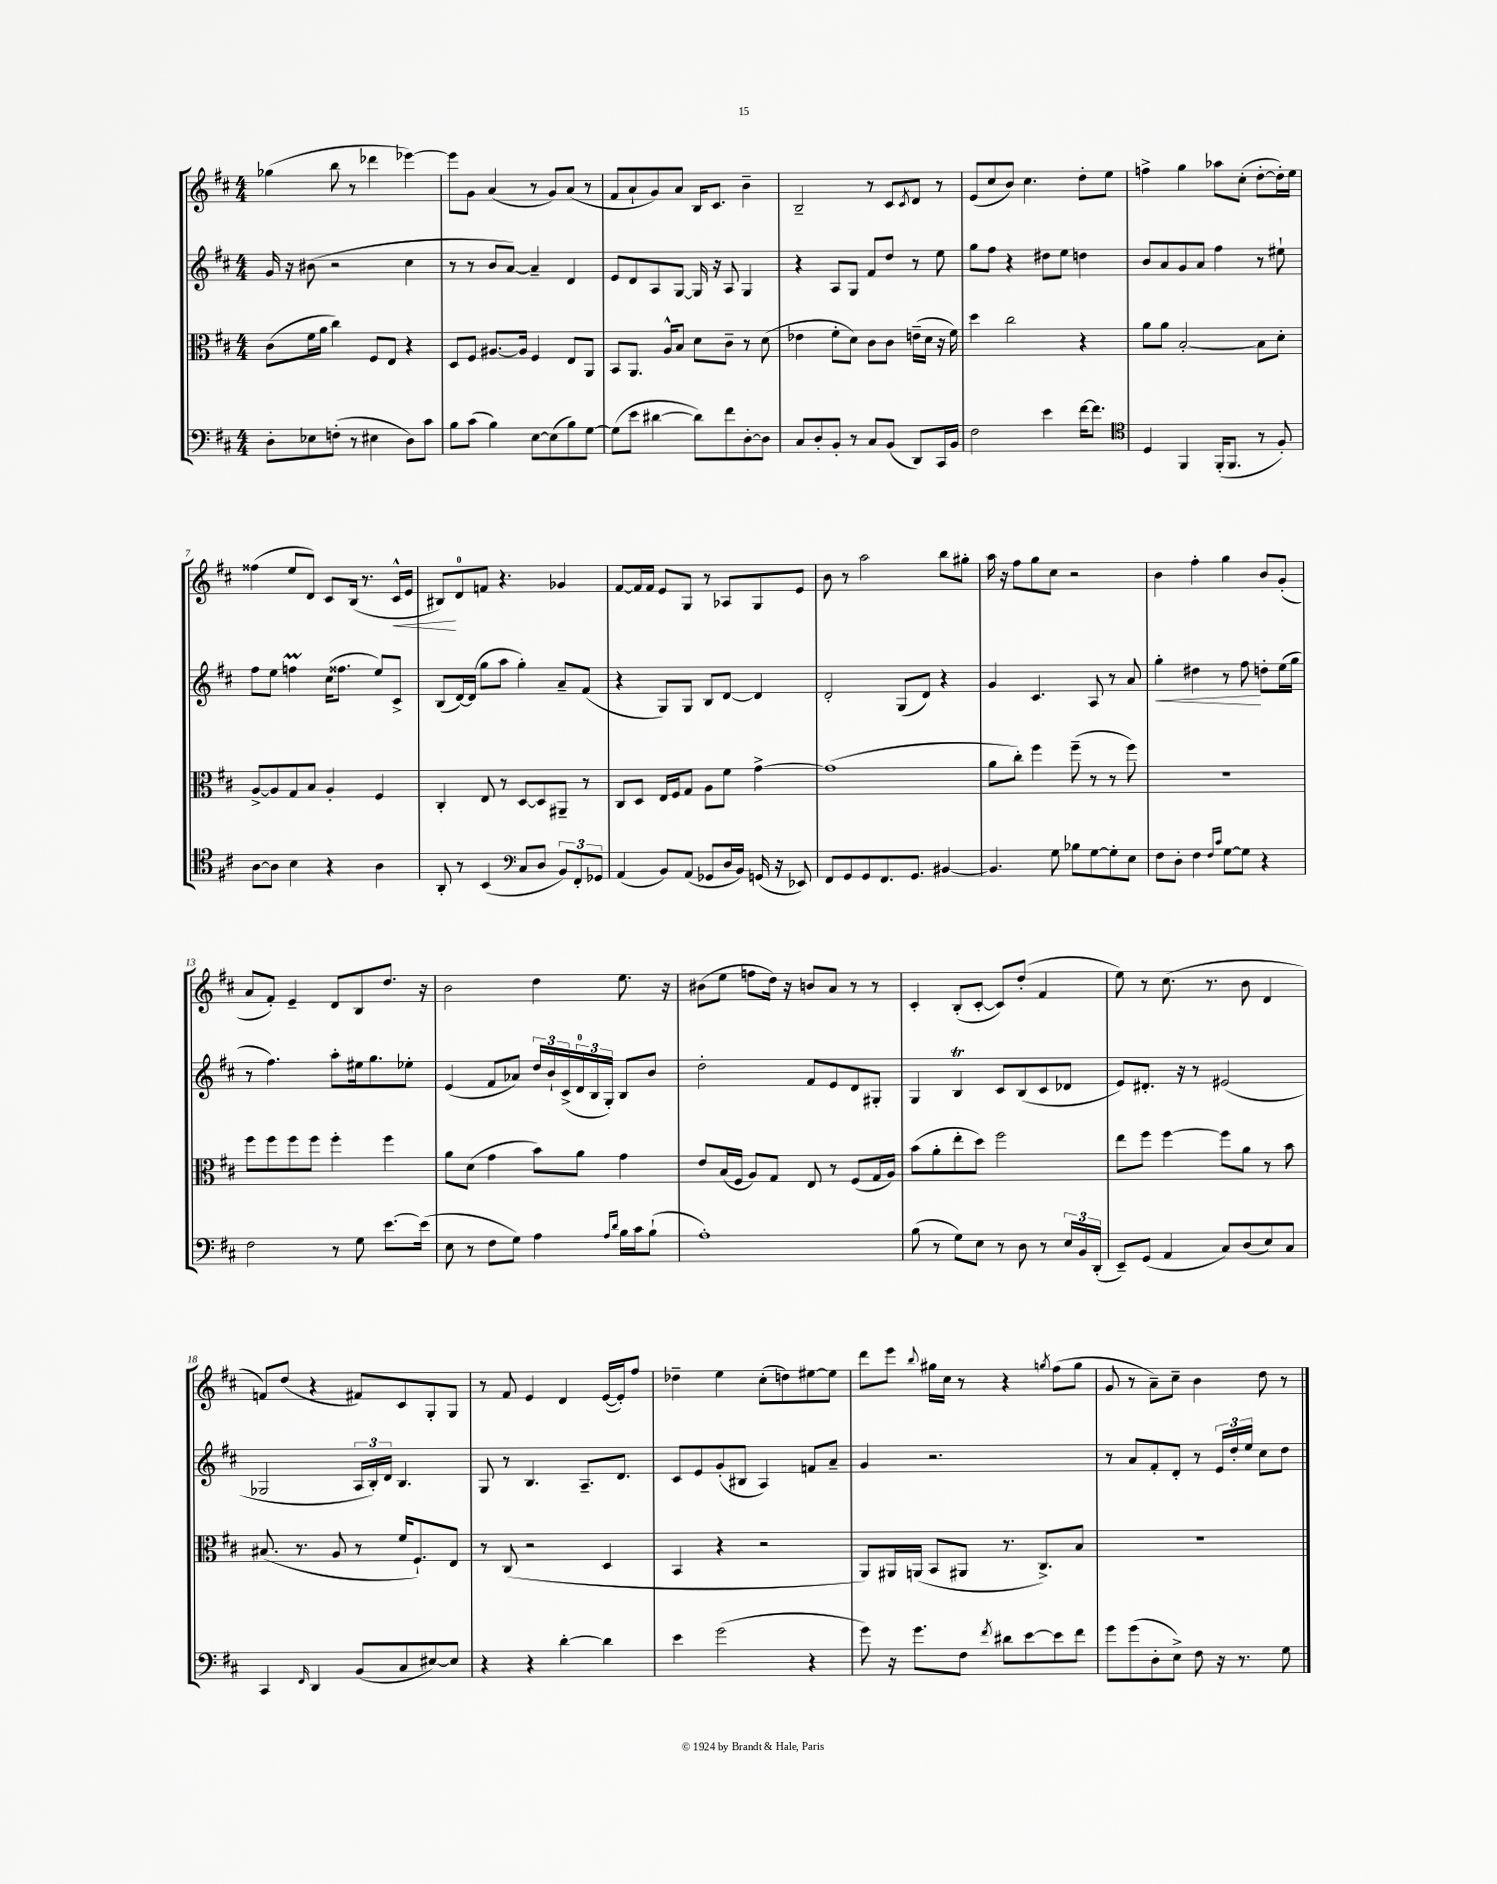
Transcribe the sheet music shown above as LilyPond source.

<<
\new StaffGroup <<
\new Staff = "s0" {
    \clef treble \key d \major \numericTimeSignature \time 4/4
    ges''4( b''8 r8 des'''4 ees'''4~) |
    ees'''8 g'8 a'4( r8 g'8) a'8( r8 |
    fis'8 a'8-! g'8) a'8 b16 cis'8. b'4-- |
    b2-- r8 cis'8 \acciaccatura { cis'8 } d'8 r8 |
    e'8( cis''8 b'8) cis''4. d''8-. e''8 |
    f''4-> g''4 aes''8 cis''8-.( d''8~-. d''16-.) e''16 |
    fisis''4( e''8 d'8) cis'8 b16( r8. cis'16-^\< e'16 |
    bis8\!) d'8-0 f'8 r4. ges'4 |
    fis'8~ fis'16 fis'16 e'8 g8 r8 aes8 g8 e'8 |
    b'8 r8 a''2 b''8 gis''8-. |
    a''16 r16 fis''8 g''8 cis''8 r2 |
    b'4 fis''4-. g''4 b'8 g'8-.( |
    a'8 fis'8-.) e'4-- d'8 b8 d''8. r16 |
    b'2 d''4 e''8. r16 |
    bis'8( e''8 f''8 d''16) r16 b'8 a'8 r8 r8 |
    cis'4-. b8-.( cis'8~-. cis'8) d''8-.( fis'4 |
    e''8) r8 cis''8.( r8. b'8 d'4 |
    f'8) d''8( r4 fis'8) cis'8 g8-. g8 |
    r8 fis'8 e'4 d'4 e'16~( e'16-.) fis''8 |
    des''4-- e''4 cis''8-.( d''8) eis''8~ eis''8 |
    d'''8 e'''8 \appoggiatura { b''8 } gis''16 cis''16 r8 r4 \acciaccatura { g''8 } fis''8( g''8 |
    g'8 r8 a'8--) cis''8-- b'4 d''8 r8 \bar "|." |
}
\new Staff = "s1" {
    \clef treble \key d \major \numericTimeSignature \time 4/4
    g'16 r16 bis'8( r2 cis''4 |
    r8 r8 b'8 a'8~) a'4-- d'4 |
    e'8 d'8 a8 g8~ g16 r16 a8 g4 |
    r4 a8 g8 fis'8 d''8 r8 e''8 |
    g''8 fis''8 r4 dis''8 e''8 d''4 |
    b'8 a'8 g'8 a'8 fis''4 r8 eis''8-! |
    fis''8 e''8 f''4\prall cis''16( fisis''8. e''8) cis'8-> |
    b8( d'16~) d'16( g''8 a''8 g''4-.) a'8-- fis'8( |
    r4 g8) g8 b8 d'8~ d'4 |
    d'2-. g8( d'8) r4 |
    g'4 cis'4. a8 r8 a'8 |
    g''4-.\< dis''4 r8 fis''8\! d''8-. e''16( g''16 |
    r8 fis''4.) a''8-. eis''16 g''8. ees''8-. |
    e'4( fis'8 aes'8) \tuplet 3/2 { d''16 b'16-! cis'16->( } \tuplet 3/2 { d'16-0 b16 g16-.) } b8 b'8 |
    d''2-. fis'8 e'8 d'8 gis8-. |
    g4 b4\trill cis'8 b8( cis'8 des'8 |
    e'8) dis'8.-. r16 r8 eis'2( |
    ges2 \tuplet 3/2 { a16 b16-.) d'16 } b4. |
    g8 r8 b4. a8.-- d'8. |
    cis'8 e'8 g'8-.( bis8 a4) f'8 a'8-- |
    g'4 r2. |
    r8 a'8 fis'8-. d'8-. r8 \tuplet 3/2 { e'16 d''16-. e''16 } cis''8 d''8 \bar "|." |
}
\new Staff = "s2" {
    \clef alto \key d \major \numericTimeSignature \time 4/4
    cis'8( fis'16 a'16 cis''4) fis8 e8 r4 |
    d8 fis8 ais8.~ ais16 fis4 e8 a,8 |
    b,8 a,8. a16-^ b8 d'8 cis'8-- r8 d'8( |
    ees'4 fis'8-. d'8) cis'8 cis'8 e'16--( d'16 r16 fis'16) |
    d''4 cis''2 r4 |
    a'8 a'8 b2~-. b8 d'8-. |
    a8~-> a8 g8 b8 a4-. fis4 |
    cis4-. e8 r8 d8~ d8 ais,8-- r8 |
    cis8 d8 e16 fis16 g8 a8 fis'8 g'4~-> |
    g'1( |
    a'8 cis''8-.) fis''4 fis''8--( r8 r8 fis''8) |
    R1 |
    fis''8 fis''8 fis''8 fis''8 fis''4-. fis''4 |
    a'8 d'8( g'4 b'8) a'8 g'4 |
    e'8 b16( fis16 a8) g8 e8 r8 fis8( g16 a16) |
    b'8( a'8-. e''8-. d''8) fis''2 |
    e''8 fis''8 fis''4~ fis''8 a'8 r8 b'8 |
    bis8.( r8. a8 r8 fis'16 fis8.-!) e8 |
    r8 cis8( r2 d4 |
    b,4 r4 r2 |
    a,8) ais,16 a,16( b,8 ais,8 r8. cis8.->) b8 |
    R1 \bar "|." |
}
\new Staff = "s3" {
    \clef bass \key d \major \numericTimeSignature \time 4/4
    d8-. ees8 f8-.( r8 eis4 d8) cis'8 |
    b8 cis'8( b4) e8~ e8( b8) g8~ |
    g8( e'8 dis'4~ dis'8) fis'8 d8~-. d8 |
    cis8 d8-. b,8-. r8 cis8 b,8( d,8) cis,16 b,16 |
    fis2 e'4 fis'16~ fis'8. |
    \clef tenor d4 fis,4 fis,16-.( fis,8. r8 fis8-.) |
    a8~ a8 b4 r4 a4 |
    a,8-. r8 b,4( \clef bass cis8 d8 \tuplet 3/2 { b,8) fis,8-. ges,8 } |
    a,4( b,8) a,8( ges,8 d16 b,16) g,16( r16 ees,8) |
    fis,8 g,8 g,8 fis,8. g,8. bis,4~ |
    bis,4. g8 bes8 g8~ g8-. e8 |
    fis8 d8-. fis4 \grace { fis16 cis'16 } g8~ g8 r4 |
    fis2 r8 g8 e'8.~ e'16( |
    e8 r8 fis8 g8) a4 \grace { a16 d'16 } b16 cis'16 b8-!( |
    a1-.) |
    b8( r8 g8) e8 r8 d8 r8 \tuplet 3/2 { e16 b,16 d,16-.( } |
    e,8--) g,8( a,4 cis8) d8( e8) cis8 |
    cis,4 \grace { fis,16 } d,4 b,8( cis8 eis8~) eis8 |
    r4 r4 d'4~-. d'4 |
    e'4 g'2( r4 |
    g'8) r16 g'8. fis8 \acciaccatura { fis'8 } dis'8 e'8~ e'8 fis'8 |
    g'8 g'8( d8-. e8->) fis8 r16 r8. g8 \bar "|." |
}
>>
>>
